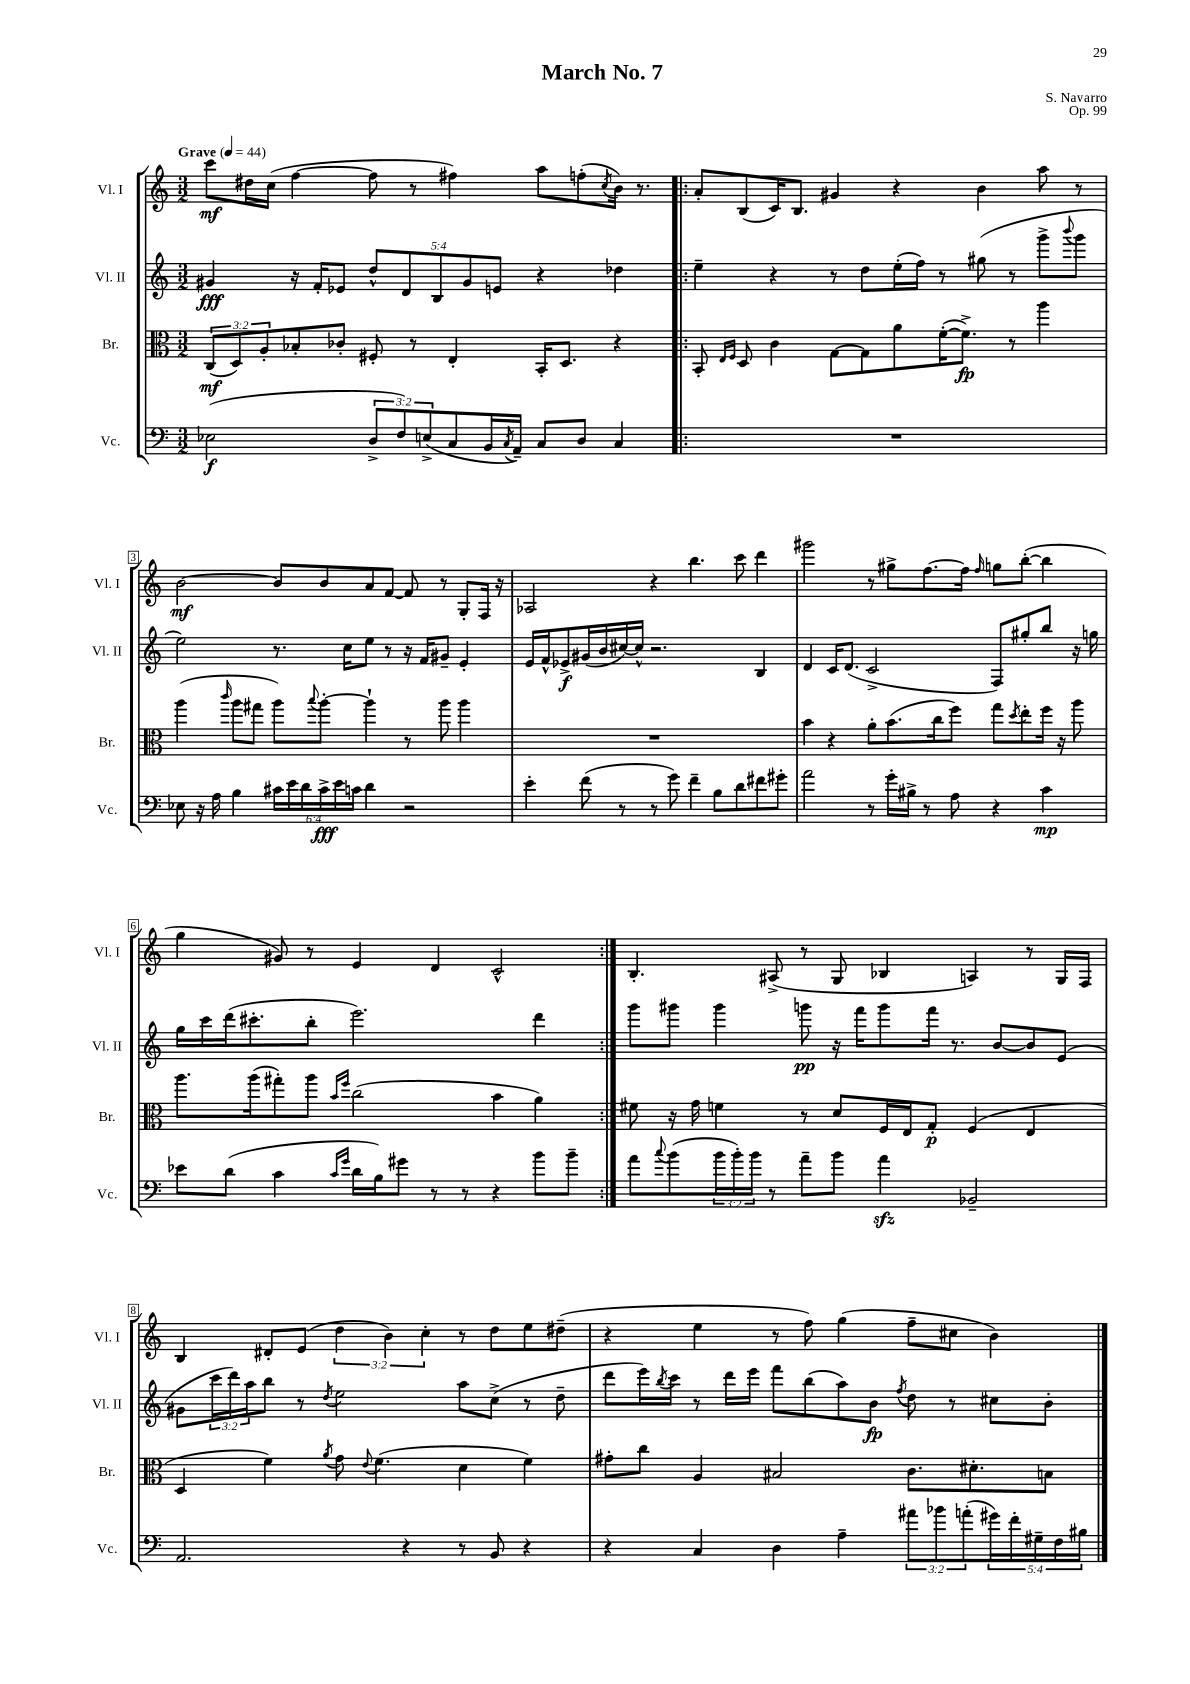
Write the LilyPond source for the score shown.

\header { title = "March No. 7" composer = "S. Navarro" opus = "Op. 99" }
<<
\new StaffGroup <<
\new Staff = "s0" \with { instrumentName = "Vl. I" shortInstrumentName = "Vl. I" } {
    \clef treble \key c \major \numericTimeSignature \time 3/2 \override Staff.TupletNumber.text = #tuplet-number::calc-fraction-text \tempo "Grave" 4 = 44
    c'''8\mf dis''16 c''16( f''4~ f''8 r8 fis''4) a''8 f''8-.( \acciaccatura { c''8 } b'16) r8. |
    \repeat volta 2 { a'8-. b8( c'16) b8. gis'4 r4 b'4 a''8 r8 |
    b'2~\mf b'8 b'8 a'8 f'8~ f'8 r8 g8-. f16 r16 |
    aes2 r4 b''4. c'''8 d'''4 |
    gis'''2 r8 gis''8-> f''8.~ f''16 \grace { f''16 } g''8 b''8~-.( b''4 |
    g''4 gis'8) r8 e'4 d'4 c'2-^ | }
    b4.-. ais8->( r8 g8 bes4 a4) r8 g16 f16 |
    b4 dis'8-. e'8( \tuplet 3/2 { d''4 b'4) c''4-. } r8 d''8 e''8 dis''8--( |
    r4 e''4 r8 f''8) g''4( f''8-- cis''8 b'4) \bar "|." |
}
\new Staff = "s1" \with { instrumentName = "Vl. II" shortInstrumentName = "Vl. II" } {
    \clef treble \key c \major \numericTimeSignature \time 3/2 \override Staff.TupletNumber.text = #tuplet-number::calc-fraction-text
    gis'4\fff r16 f'16-. ees'8 \tuplet 5/4 { d''8-^ d'8 b8 gis'8 e'8 } r4 des''4 |
    \repeat volta 2 { e''4-- r4 r8 d''8 e''16-.( f''16) r8 gis''8( r8 g'''8-> \appoggiatura { b'''8 } g'''8 |
    e''2) r8. c''16 e''8 r8 r16 f'16 gis'8-- e'4-. |
    e'16 f'16-^ ees'8->\f gis'16( b'16 cis''16~) cis''16-^ r2. b4 |
    d'4 c'16 d'8.( c'2-> f8) gis''8-. b''8 r16 g''16 |
    g''16 c'''16 d'''16( cis'''8.-. b''8-. e'''2.) d'''4 | }
    g'''8 gis'''8 gis'''4 g'''8\pp r16 f'''16 g'''8 f'''16 r8. b'8~ b'8 e'8( |
    gis'8 \tuplet 3/2 { c'''16 d'''16) a''16 } b''8 r8 \acciaccatura { d''8 } e''2 a''8 c''8->( r8 d''8-- |
    d'''8 e'''16) \acciaccatura { b''8 } c'''16 r8 d'''16 e'''16 f'''8 b''8( a''8) b'8\fp \acciaccatura { f''8 } d''8 r8 cis''8 b'8-. \bar "|." |
}
\new Staff = "s2" \with { instrumentName = "Br." shortInstrumentName = "Br." } {
    \clef alto \key c \major \numericTimeSignature \time 3/2 \override Staff.TupletNumber.text = #tuplet-number::calc-fraction-text
    \tuplet 3/2 { c8\mf( d8) a8-. } bes8-. ces'8-. fis8-. r8 e4-. b,16-. d8. r4 |
    \repeat volta 2 { b,8-. \grace { e16 f16 } d8 c'4 g8~ g8 a'8 f'16~-.( f'8.->\fp) r8 a''4 |
    a''4( \grace { c'''16 } a''8 gis''8 a''8) \appoggiatura { b''8 } a''8~-. a''4-! r8 a''8 a''4 |
    R1. |
    b'4 r4 a'8-. b'8.( c''16 f''8) g''8 \acciaccatura { d''8 } e''8-. f''16 r16 a''8 |
    a''8. a''16( gis''8-.) a''8 \grace { b'16 f''16 } c''2( b'4 a'4) | }
    fis'8 r16 g'16 f'4 r8 d'8 f16 e16 g8-.\p f4( e4 |
    d4 f'4) \acciaccatura { a'8 } g'8 \appoggiatura { e'8 } f'4.( d'4 f'4) |
    gis'8-. c''8 a4 bis2 c'8. dis'8.-. b8 \bar "|." |
}
\new Staff = "s3" \with { instrumentName = "Vc." shortInstrumentName = "Vc." } {
    \clef bass \key c \major \numericTimeSignature \time 3/2 \override Staff.TupletNumber.text = #tuplet-number::calc-fraction-text
    ees2\f( \tuplet 3/2 { d8-> f8) e8->( } c8 b,16 \acciaccatura { c8 } a,16--) c8 d8 c4 |
    \repeat volta 2 { R1. |
    ees8 r16 a16 b4 \tuplet 6/4 { cis'16 e'16 d'16 cis'16->\fff e'16 c'16 } d'4 r2 |
    e'4-. f'8( r8 r8 g'8) f'4-- b8 d'8 fis'8 gis'8-. |
    a'2 r8 g'16-. bis16-> r8 a8 r4 c'4\mp |
    ees'8 d'8( c'4 \grace { c'16 g'16 } d'16 b16) gis'8 r8 r8 r4 b'8 b'8-- | }
    a'8 \appoggiatura { c''8 } b'8( \tuplet 3/2 { b'16 b'16-.) b'16 } r8 a'8-- b'8 a'4\sfz bes,2-- |
    a,2. r4 r8 b,8 r4 |
    r4 c4 d4 a4-- \tuplet 3/2 { ais'8 bes'8 a'8-.( } \tuplet 5/4 { gis'16) f'16-. gis16-- f16 bis16 } \bar "|." |
}
>>
>>
\layout { \context { \Score \override BarNumber.stencil = #(make-stencil-boxer 0.1 0.3 ly:text-interface::print) } }
